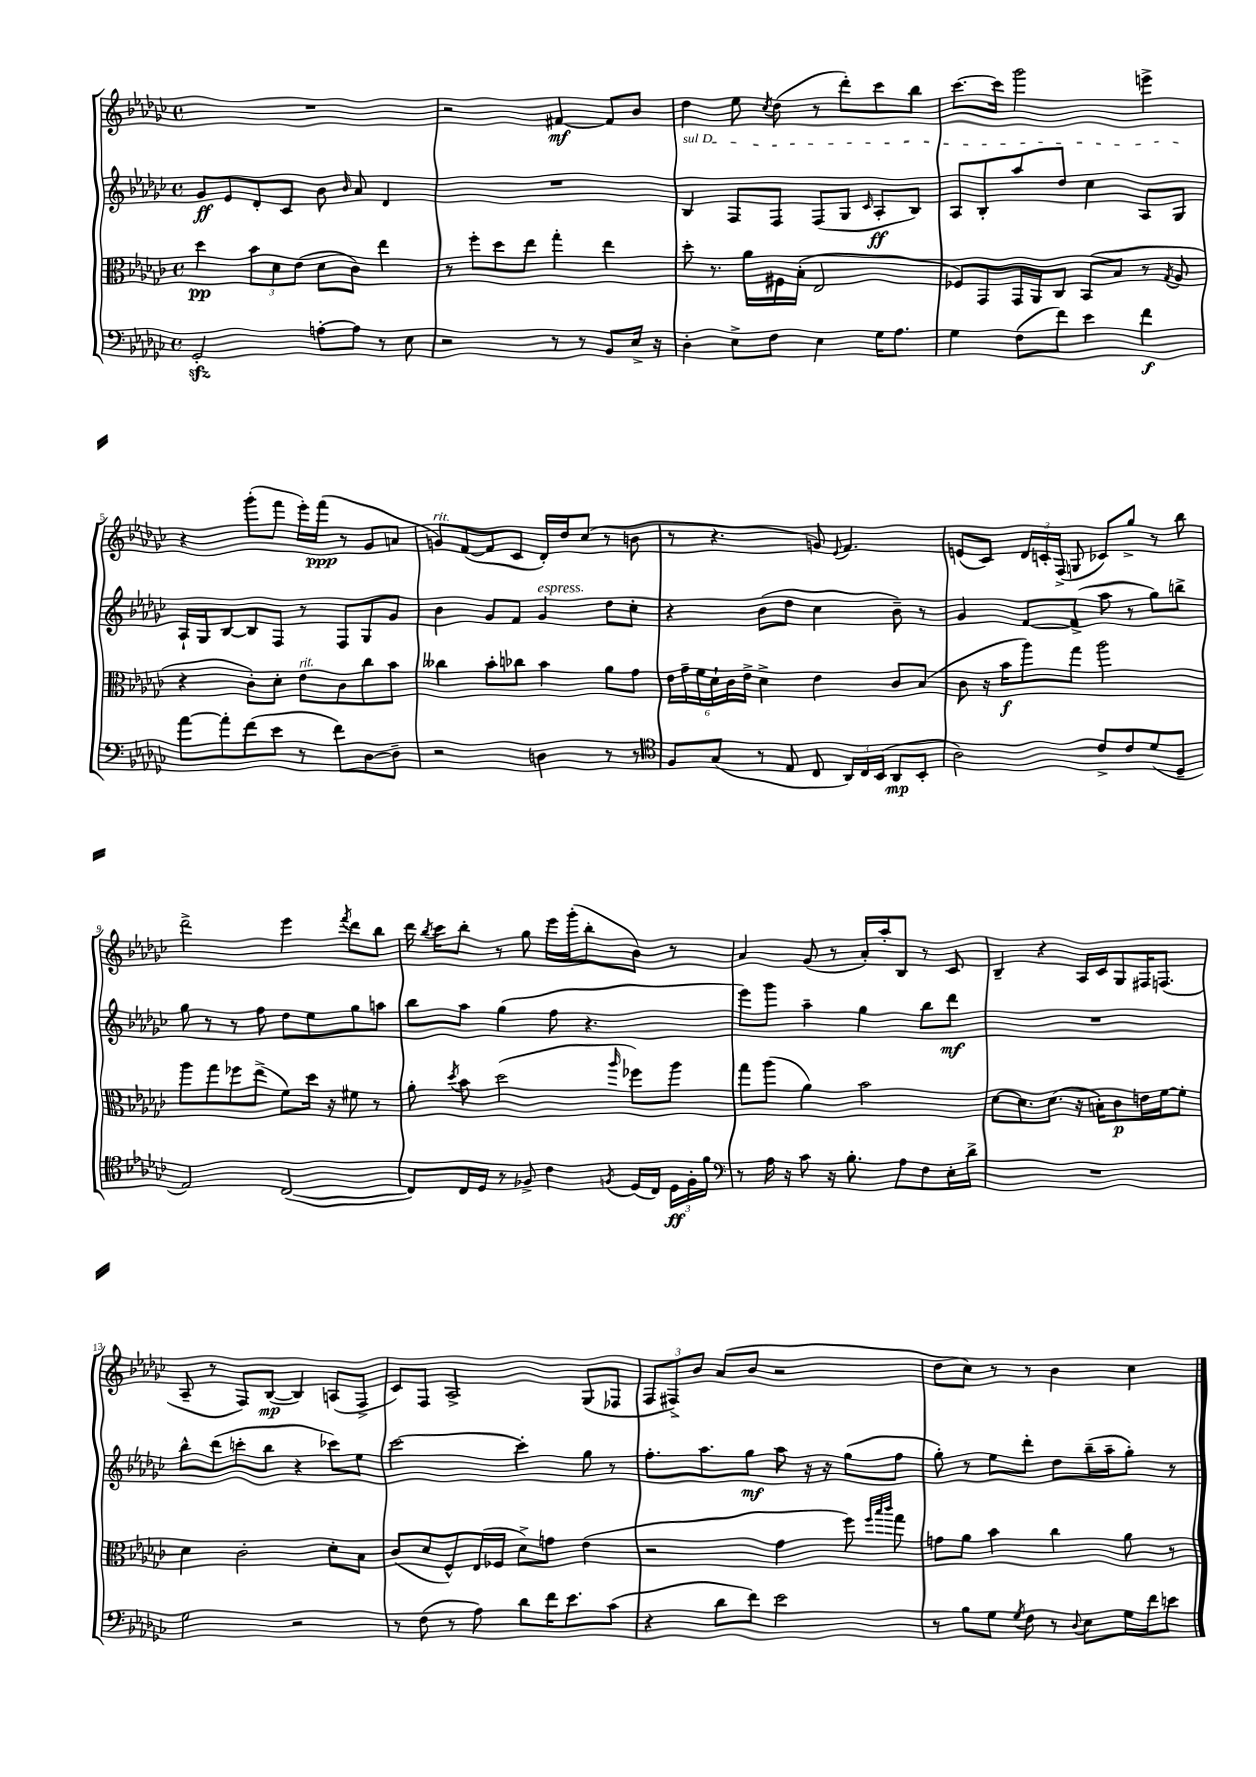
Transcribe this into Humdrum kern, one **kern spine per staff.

**kern	**kern	**kern	**kern
*staff4	*staff3	*staff2	*staff1
*clefF4	*clefC3	*clefG2	*clefG2
*k[b-e-a-d-g-c-]	*k[b-e-a-d-g-c-]	*k[b-e-a-d-g-c-]	*k[b-e-a-d-g-c-]
*M4/4	*M4/4	*M4/4	*M4/4
*met(c)	*met(c)	*met(c)	*met(c)
2GG-'	4dd-	8g-	1r
.	.	8e-	.
.	12b-	8d-'	.
.	12d-	.	.
.	.	8c-	.
.	(12e-	.	.
[8A'	8d-	8b-	.
.	.	16qqb-	.
8A]	8c-)	8a-	.
8r	4ee-	4d-	.
8E-	.	.	.
=	=	=	=
2r	8r	1r	2r
.	8ff'	.	.
.	8dd-	.	.
.	8ee-	.	.
8r	4gg-'	.	[4f#
8r	.	.	.
8BB-	4ee-	.	8f#]
16E-^	.	.	8b-
16r	.	.	.
=	=	=	=
4D-'	8dd-'	4B-	4dd-
.	8.r	.	.
8E-^	.	8F	8ee-
.	16a-	.	.
.	.	.	8qcc-
8F	16F#	8F	(8dd-
.	(16B-'	.	.
4E-	2E-	(8F	8r
.	.	8G-	8ddd-')
.	.	16qqc-	.
16G-	.	8A-'	8ccc-
8.A-	.	.	.
.	.	8B-)	8bb-
=	=	=	=
4G-	8F-)	8A-	[8.ccc-
.	8GG-	8B-'	.
.	.	.	16ccc-]
(8F	16GG-	8aa-	2ggg-
.	16AA-	.	.
8f)	8C-	8dd-	.
4e-	(8BB-	4cc-	.
.	8B-	.	.
4f	8r	8A-	4eee^
.	8qG-	.	.
.	8A-	8G-	.
=	=	=	=
[8a-	4r	16A-`	4r
.	.	16G-	.
8a-']	.	[8B-	.
(8f	8c-')	8B-]	(8ggg-'
8e-	8d-'	8F	8fff
8r	8e-	8r	16eee-')
.	.	.	(16fff
8f)	8c-	8F	8r
[8D-	8cc-	8G-	8g-
8D-~]	8b-	8g-	8a
=	=	=	=
2r	4cc--	4b-	8g)
.	.	.	([8f
.	8b-'	8g-	8f]
.	8cc-	8f	8c-
4D	4b-	4g-	16d-')
.	.	.	16dd-
.	.	.	(8cc-
8r	8a-	8dd-	8r
8r	8g-	8cc-'	8b
=	=	=	=
*clefC4	*	*	*
8F	24e-	4r	8r
.	24g-~	.	.
.	24f	.	.
(8G-	24d-`	.	4.r
.	24c-	.	.
.	24e-^	.	.
8r	4d-^	(8b-	.
8E-	.	8dd-	.
8C-	4e-	4cc-	8g)
.	.	.	8qqe-
24AA-)	.	.	4.f
24C-	.	.	.
(24BB-	.	.	.
8AA-	8c-	8b-~)	.
8BB-'	(8B-	8r	.
=	=	=	=
2A-)	8c-	4g-	(8e
.	16r	.	8c-)
.	16b-	.	.
.	8aa-)	[8f	24d-
.	.	.	24c'
.	.	.	(24F^
.	8gg-	(8f^]	8G
8c-^	2aa-	8aa-	8c-)
8c-	.	8r	8gg-^
(8d-	.	8gg-)	8r
8D-~	.	8bb^	8bb-
=	=	=	=
2E-)	8aa-	8gg-	2ddd-^
.	8gg-	8r	.
.	8ff-	8r	.
.	(8ee-^	8ff	.
([2C-	8f)	8dd-	4eee-
.	16dd-	8ee-	.
.	16r	.	.
.	.	.	8qfff
.	8f#	8gg-	8ddd-
.	8r	8aa	8bb-
=	=	=	=
8C-])	8a-'	8bb-	16ddd-
.	.	.	8qbb-
.	.	.	16ccc-
.	8qdd-	.	.
16C-	8b-	8aa-	8bb-'
16D-	.	.	.
8r	(2dd-	(4gg-	8r
8F-^	.	.	8gg-
4c-	.	8ff	16eee-
.	.	.	(16ggg-'
.	.	4.r	8bb-'
8qF	16qqaa-	.	.
(16D-	8ff-)	.	8b-)
16C-)	.	.	.
24D-	8aa-	.	8r
24F'	.	.	.
24f	.	.	.
=	=	=	=
*clefF4	*	*	*
8r	8gg-	8eee-)	4a-
16A-	(8aa-	8ggg-	.
16r	.	.	.
8c-	4a-)	4aa-~	(8g-
16r	.	.	8r
8.B-'	.	.	.
.	2b-	4gg-	16a-')
.	.	.	16aa-'
8A-	.	.	8B-
8F	.	8bb-	8r
16E-'	.	8ddd-	8c-
16d-^	.	.	.
=	=	=	=
1r	[8d-	1r	4B-~
.	8.d-]	.	.
.	.	.	4r
.	(8.d-	.	.
.	16r	.	16A-
.	16B')	.	16c-
.	8c-	.	8G-
.	16e	.	16F#
.	[16f	.	(8.F
.	8f']	.	.
=	=	=	=
2G-	4d-	8bb-^^	8A-~
.	.	(8ddd-	8r
.	2c-'	8ccc'	8F)
.	.	8bb-	([8B-
2r	.	4r	4B-])
.	8d-'	8ccc-)	(8A
.	8B-	8ee-	8F^
=	=	=	=
8r	(8c-	[2ccc-	8c-)
(8F	8d-	.	8F
8r	8F^^)	.	2A-^
8A-)	(16E-	.	.
.	16F-	.	.
8d-	8d-^)	4ccc-']	.
16f	8g	.	.
8.e-	.	.	.
.	(4e-	8gg-	(8G-
(8c-	.	8r	8F-
=	=	=	=
4r	2r	8.ff'	12F
.	.	.	12F#^)
.	.	.	12b-
.	.	8.aa-	.
8d-	.	.	(8a-
8f)	.	8gg-	8b-
2e-	4g-	8aa-	2r
.	.	16r	.
.	.	16r	.
.	8ff)	(8gg-	.
.	32qqff	.	.
.	32qqbb-	.	.
.	32qqccc-	.	.
.	8gg-	8ff	.
=	=	=	=
8r	8g	8gg-')	8dd-
8B-	8a-	8r	8cc-)
8G-	4b-	8ee-	8r
8qG-	.	.	.
8F	.	8ddd-'	8r
8r	4cc-	8dd-	4b-
8qqD-	.	.	.
8E-	.	(16bb-~	.
.	.	16aa-~	.
16G-	8a-	8gg-')	4cc-
16f	.	.	.
8e	8r	8r	.
==	==	==	==
*-	*-	*-	*-
